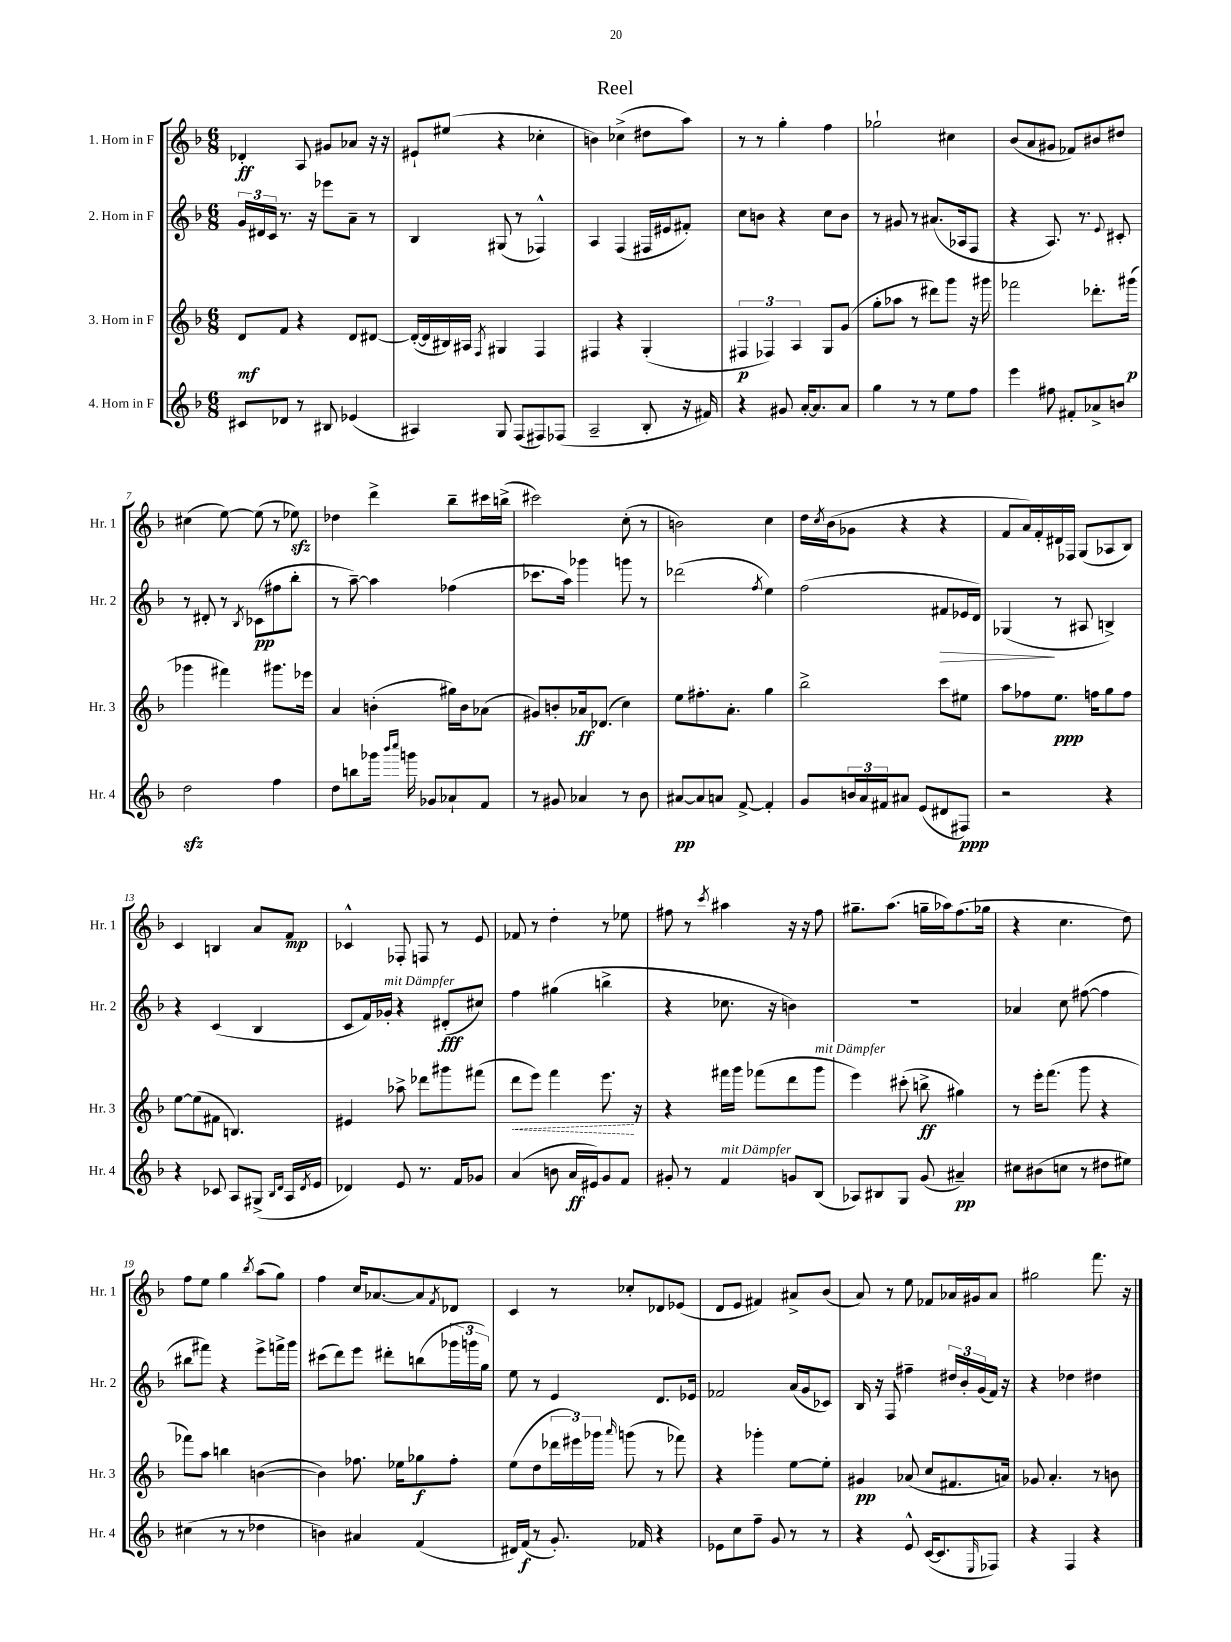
\header { title = "Reel" }
<<
\new StaffGroup <<
\new Staff = "s0" \with { instrumentName = "1. Horn in F" shortInstrumentName = "Hr. 1" } {
    \clef treble \key f \major \numericTimeSignature \time 6/8
    des'4-.\ff a8 gis'8 aes'8 r16 r16 |
    eis'8-! eis''8( r4 ces''4-. |
    b'4) ces''4->( dis''8 a''8) |
    r8 r8 g''4-. f''4 |
    ges''2-! cis''4 |
    bes'8( a'8 gis'8 fes'8) bis'8 dis''8 |
    cis''4( e''8~) e''8( r8 ees''8\sfz) |
    des''4 d'''4-> bes''8-- cis'''16 b''16->( |
    cis'''2) c''8-.( r8 |
    b'2) c''4 |
    d''16 \acciaccatura { c''8 } bes'16( ges'8 r4 r4 |
    f'8 a'16) f'16-. dis'16 fes16 g8( aes8 bes8) |
    c'4 b4 a'8 f'8\mp |
    ces'4-^ fes8-. f8 r8 e'8 |
    fes'8 r8 d''4-. r8 ees''8 |
    fis''8 r8 \acciaccatura { c'''8 } ais''4 r16 r16 fis''8 |
    gis''8.-- a''8.( g''16-- aes''16) f''8.( ges''16 |
    r4 c''4. d''8) |
    f''8 e''8 g''4 \acciaccatura { bes''8 } a''8( g''8) |
    f''4 c''16 aes'8.~ aes'8 \acciaccatura { f'8 } des'8 |
    c'4 r8 ces''8-. des'8 ees'8( |
    d'8 e'8 fis'4) ais'8-> bes'8( |
    a'8) r8 e''8 fes'8 aes'16 gis'16 aes'8 |
    gis''2 f'''8. r16 \bar "|." |
}
\new Staff = "s1" \with { instrumentName = "2. Horn in F" shortInstrumentName = "Hr. 2" } {
    \clef treble \key f \major \numericTimeSignature \time 6/8
    \tuplet 3/2 { g'16 dis'16 c'16 } r8. r16 ees'''8 a'8-- r8 |
    bes4 gis8( r8 fes4-^) |
    a4 f4( fis16 eis'16 fis'8-.) |
    c''8 b'8 r4 c''8 b'8 |
    r8 gis'8 r8 ais'8.( aes16 f8 |
    r4 a8.) r8. \appoggiatura { e'8 } cis'8-. |
    r8 dis'8-. r8 \acciaccatura { bes8 } ces'8\pp( fis''8 bes''8-. |
    r8 a''8~--) a''4 fes''4( |
    ces'''8. a''16) ges'''4 g'''8 r8 |
    des'''2( \acciaccatura { f''8 } e''4) |
    f''2( fis'8\> ees'16 d'16) |
    ges4\!( r8 ais8 b4->) |
    r4 c'4( bes4 |
    c'8 f'16) ges'16-.^\markup { \italic "mit Dämpfer" } r4 dis'8-.\fff( cis''8) |
    f''4 gis''4( b''4-> |
    r4 ces''8. r16 b'4) |
    R2. |
    aes'4 c''8 fis''8~( fis''4 |
    bis''8 fis'''8) r4 e'''8-> f'''16-> g'''16 |
    cis'''8( d'''8) e'''8 dis'''8-. b''8( \tuplet 3/2 { ges'''16 g'''16 g''16) } |
    e''8 r8 e'4 d'8. ees'16 |
    fes'2 a'16( g'16 ces'8) |
    bes16 r16 f8 fis''4-- \tuplet 3/2 { dis''16 bes'16-. g'16( } f'16) r16 |
    r4 des''4 dis''4 \bar "|." |
}
\new Staff = "s2" \with { instrumentName = "3. Horn in F" shortInstrumentName = "Hr. 3" } {
    \clef treble \key f \major \numericTimeSignature \time 6/8
    d'8\mf f'8 r4 d'8 dis'8~ |
    dis'16~-.( dis'16 bis16) ais16 \acciaccatura { f8 } gis4 f4 |
    fis4 r4 g4-.( |
    \tuplet 3/2 { fis4\p fes4) a4 } g8 g'8( |
    g''8-. aes''8 r8 dis'''8) g'''8 r16 gis'''16 |
    fes'''2 des'''8.-. gis'''16\p( |
    ges'''4 fis'''4) gis'''8. ees'''16 |
    a'4 b'4-.( gis''16) b'16 aes'8( |
    gis'8) b'8-. aes'16\ff des'8.( c''4) |
    e''8 fis''8.-. a'8.-. g''4 |
    bes''2-> c'''8 eis''8 |
    a''8 fes''8 e''8.\ppp f''16 g''8 f''8 |
    e''8~ e''8( fis'8 b4.) |
    eis'4 aes''8-> des'''8 gis'''8 fis'''8( |
    \once \override Hairpin.style = #'dashed-line d'''8\< e'''8) f'''4 e'''8.\! r16 |
    r4 fis'''16 g'''16 fes'''8( d'''8 g'''8^\markup { \italic "mit Dämpfer" } |
    e'''4) cis'''8-.( b''8->\ff gis''4) |
    r8 e'''16-. f'''8.( g'''8 r4 |
    fes'''8) a''8 b''4 b'4~( |
    b'4) fes''8. ees''16 ges''8\f fes''8-. |
    e''8( d''8 \tuplet 3/2 { des'''16 eis'''16) ges'''16 } \grace { a'''16 } g'''8( r8 fes'''8) |
    r4 ges'''4-. e''8~ e''8-. |
    gis'4\pp aes'8( c''8 fis'8. a'16) |
    ges'8 a'4.-. r8 b'8 \bar "|." |
}
\new Staff = "s3" \with { instrumentName = "4. Horn in F" shortInstrumentName = "Hr. 4" } {
    \clef treble \key f \major \numericTimeSignature \time 6/8
    cis'8 des'8 r8 bis8 ees'4( |
    ais4) g8 f8( fis8) fes8( |
    a2-- bes8-. r16 fis'16) |
    r4 gis'8 a'16~-. a'8. a'8 |
    g''4 r8 r8 e''8 f''8 |
    e'''4 fis''8 fis'8-. aes'8-> b'8 |
    d''2\sfz f''4 |
    d''8 b''8 ges'''16 \grace { bes'''16 c''''16 } g'''16 ges'8 aes'8-! f'8 |
    r8 gis'8 aes'4 r8 bes'8 |
    ais'8~\pp ais'8 a'8 f'8~-> f'4-. |
    g'8 \tuplet 3/2 { b'16 a'16 fis'16 } ais'8 e'8( dis'8 fis8\ppp) |
    r2 r4 |
    r4 ces'8 a8 gis8->( \grace { bes16 d'16 } a16 \acciaccatura { d'8 } e'16 |
    des'4) e'8 r8. f'16 ges'8 |
    a'4( b'8 a'16\ff eis'16) g'8 f'8 |
    gis'8-. r8 f'4^\markup { \italic "mit Dämpfer" } g'8 bes8( |
    aes8) bis8 g8 g'8( ais'4--\pp) |
    cis''8 bis'8( c''8 r8 dis''8 eis''8) |
    cis''4( r8 r8 des''4 |
    b'4) ais'4 f'4( |
    dis'16) f'16\f( r8 g'8.-.) fes'16 r4 |
    ees'8 c''8 f''8-- g'8 r8 r8 |
    r4 e'8-^ c'16~( c'8. \grace { e16 } fes8) |
    r4 f4 r4 \bar "|." |
}
>>
>>
